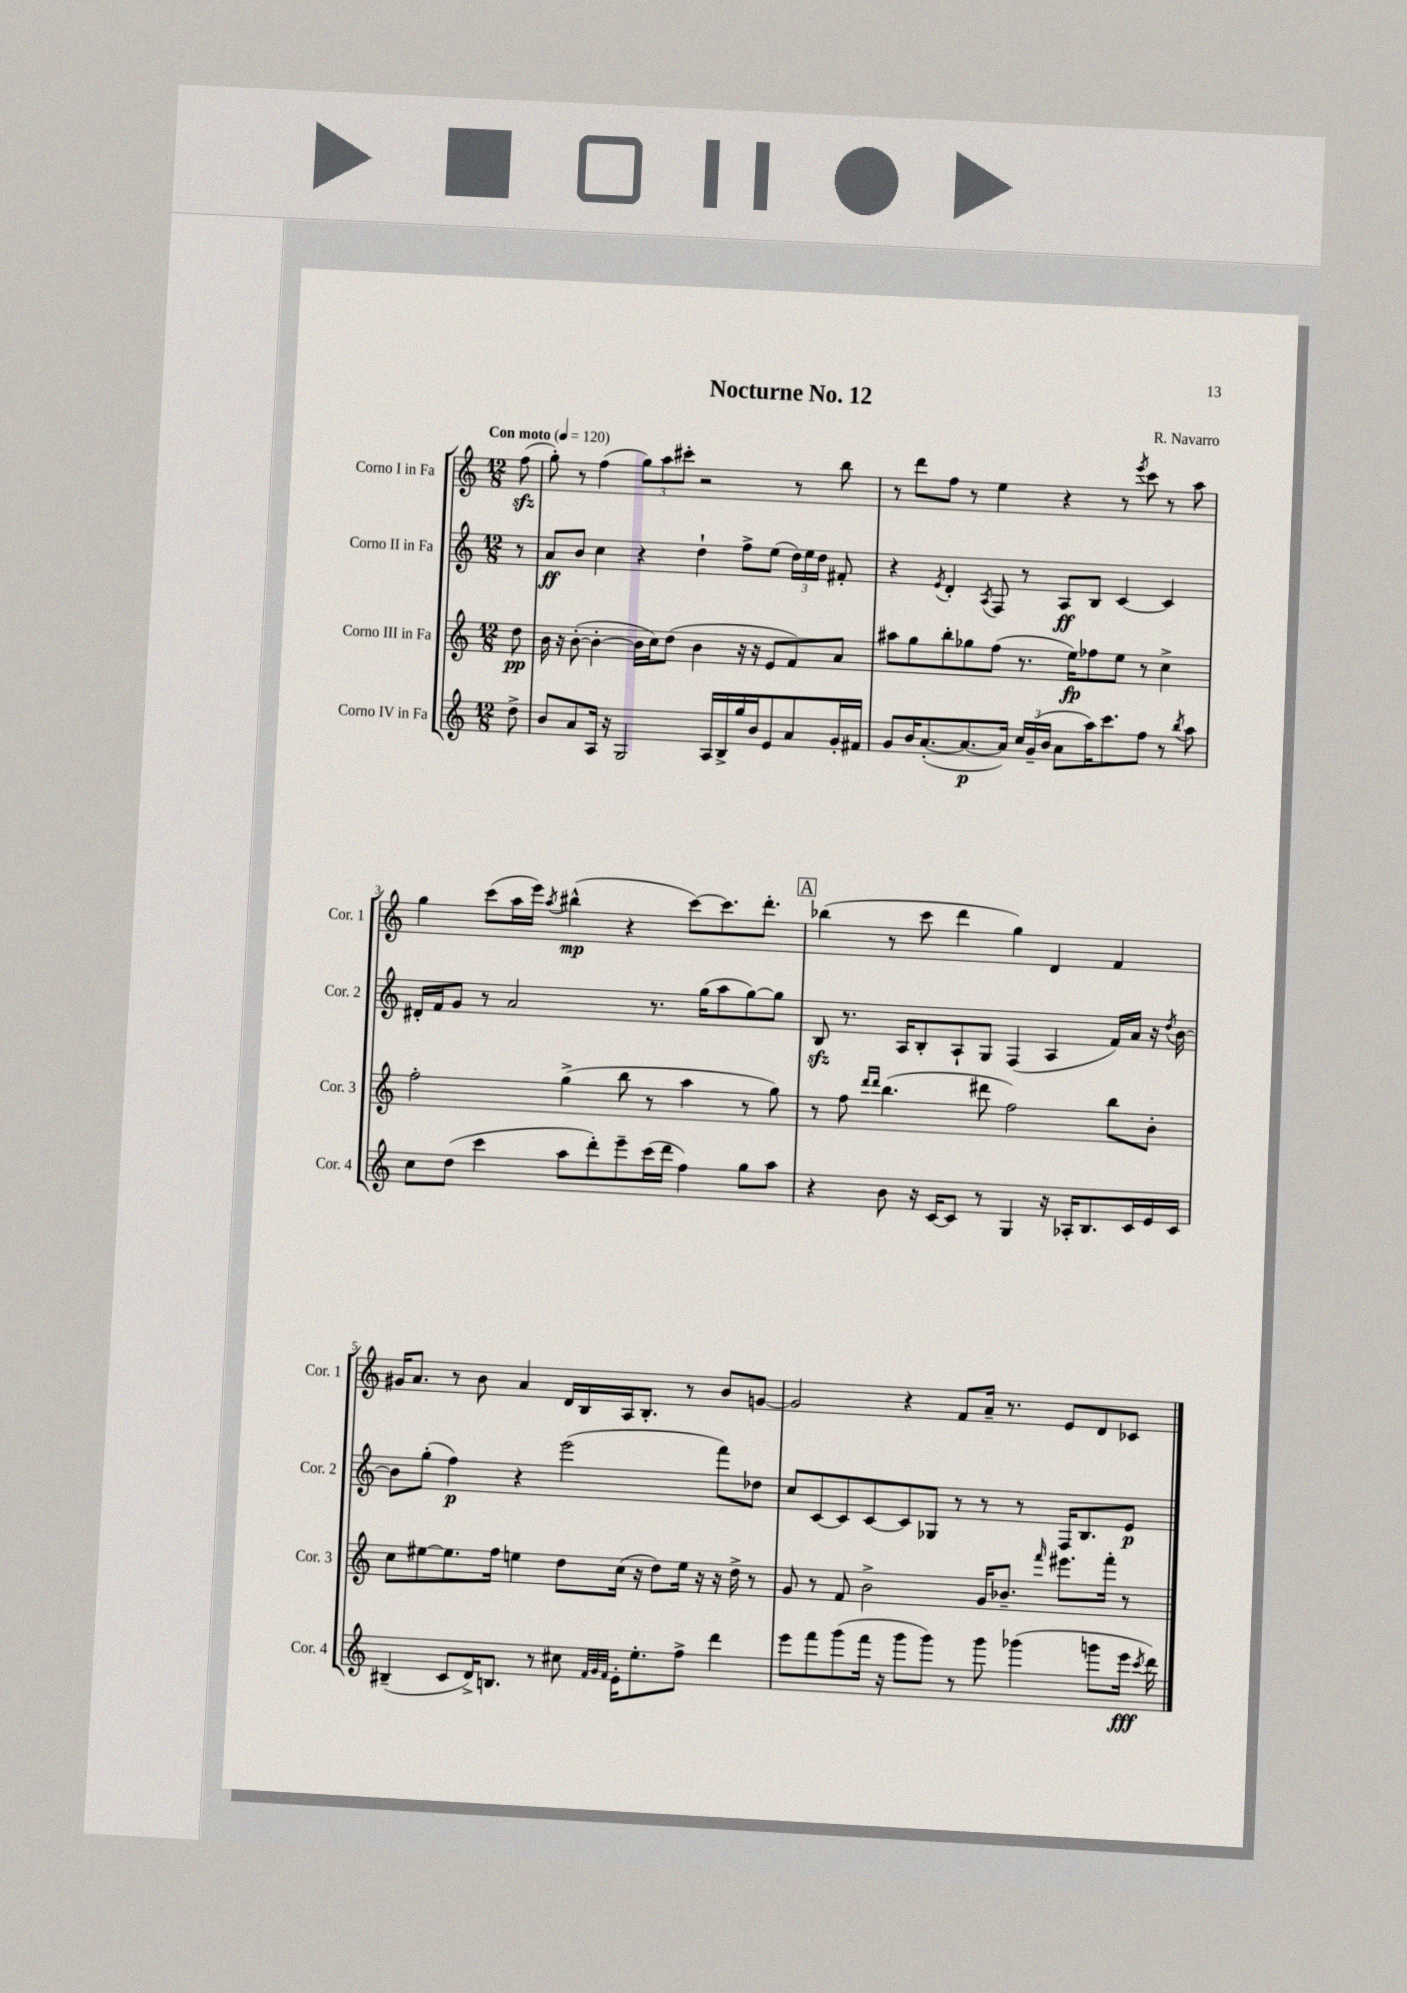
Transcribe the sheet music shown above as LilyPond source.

\header { title = "Nocturne No. 12" composer = "R. Navarro" }
<<
\new StaffGroup <<
\new Staff = "s0" \with { instrumentName = "Corno I in Fa" shortInstrumentName = "Cor. 1" } {
    \clef treble \key c \major \numericTimeSignature \time 12/8 \partial 8 \tempo "Con moto" 4 = 120
    \autoBeamOff f''8\sfz( |
    g''8-.) r8 f''4( \tuplet 3/2 { g''8[) a''8 cis'''8]-. } r2 r8 b''8 |
    r8 d'''8[ f''8] r8 e''4 r4 r8 \acciaccatura { e'''8 } c'''8 r8 a''8 |
    g''4 c'''8[( a''16 e'''16]) \acciaccatura { a''8 } bis''4-^\mp( r4 c'''8[~) c'''8. d'''8.]-. |
    \mark \markup { \box "A" } bes''4( r8 c'''8 d'''4 g''4) d'4 f'4 |
    gis'16[ a'8.] r8 b'8 a'4 d'16[ b16 a16 b8.]-. r8 b'8[ g'8]~ |
    g'2 r4 f'8[ a'16]-- r8. e'8[ d'8 ces'8] \bar "|." |
}
\new Staff = "s1" \with { instrumentName = "Corno II in Fa" shortInstrumentName = "Cor. 2" } {
    \clef treble \key c \major \numericTimeSignature \time 12/8 \partial 8
    \autoBeamOff r8 |
    a'8[\ff b'8] c''4 r4 d''4-! f''8[-> e''8]( \tuplet 3/2 { d''16[) e''16 d''16] } fis'8-. |
    r4 \acciaccatura { e'8 } d'4-. \acciaccatura { a8 } f8 r8 a8[\ff b8] c'4~ c'4 |
    dis'16[-. f'16 g'8] r8 a'2 r8. g''16[( a''8 g''8~) g''8] |
    \mark \markup { \box "A" } b8\sfz r8. a16[ b8-. a8-! g8] f4( a4 f'16[) a'16] r16 \acciaccatura { d''8 } b'16~ |
    b'8[ g''8]-.( f''4\p) r4 e'''2( f'''8[) des''8] |
    c''8[ c'8~ c'8 c'8~ c'8 ges8] r8 r8 r8 f16[ b8. e'8]\p \bar "|." |
}
\new Staff = "s2" \with { instrumentName = "Corno III in Fa" shortInstrumentName = "Cor. 3" } {
    \clef treble \key c \major \numericTimeSignature \time 12/8 \partial 8
    \autoBeamOff d''8\pp |
    b'16 r16 b'8~-.( b'4~-. b'16[ c''16) d''8]( b'4 r16 r16 e'8[ f'8) a'8] |
    ais''8[ g''8 b''8-. ges''8 f''8]( r8. e''16[\fp) fes''8 e''8] r8 c''4-> |
    f''2-. g''4->( b''8 r8 a''4 r8 g''8) |
    \mark \markup { \box "A" } r8 f''8 \grace { d'''16[ d'''16] } b''4.( dis'''8 f''2) b''8[ b'8]-. |
    c''8[ eis''8~ eis''8. f''16] e''4 d''8[ c''16]( r16 d''8[) e''16] r16 r16 d''16-> r8 |
    g'8 r8 f'8 b'2-> g'16[ bes'8.]-- \grace { f'''16 } eis'''8.[ f'''16]-. r8 \bar "|." |
}
\new Staff = "s3" \with { instrumentName = "Corno IV in Fa" shortInstrumentName = "Cor. 4" } {
    \clef treble \key c \major \numericTimeSignature \time 12/8 \partial 8
    \autoBeamOff d''8-> |
    b'8[ a'8 a16] r16 g2 a16[ b16-> g''16 b'16 e'8 a'8 g'16-. fis'16] |
    g'8[ b'16 a'8.~-.( a'8.~\p a'16]) \tuplet 3/2 { c''16[ g'16--( b'16] } a'8[ a''16) c'''8. f''8] r8 \acciaccatura { b''8 } a''8 |
    c''8[ d''8]( c'''4 a''8[ d'''8-.) e'''8-- c'''16( d'''16] f''4) g''8[ a''8] |
    \mark \markup { \box "A" } r4 b'8 r16 c'16[~ c'8] r8 g4 r16 aes16[-. b8. c'16 e'16 c'16] |
    bis4--( c'8[ d'16->) b8.] r8 cis''8 \grace { f'32[ g'32 f'32] } e'16[-. e''8.-. f''8]-> d'''4 |
    e'''8[ f'''8 g'''8( f'''16] r16 g'''8[ g'''8]) r8 g'''8 ges'''4( g'''8[ e'''16]\fff \acciaccatura { c'''8 } d'''16) \bar "|." |
}
>>
>>
